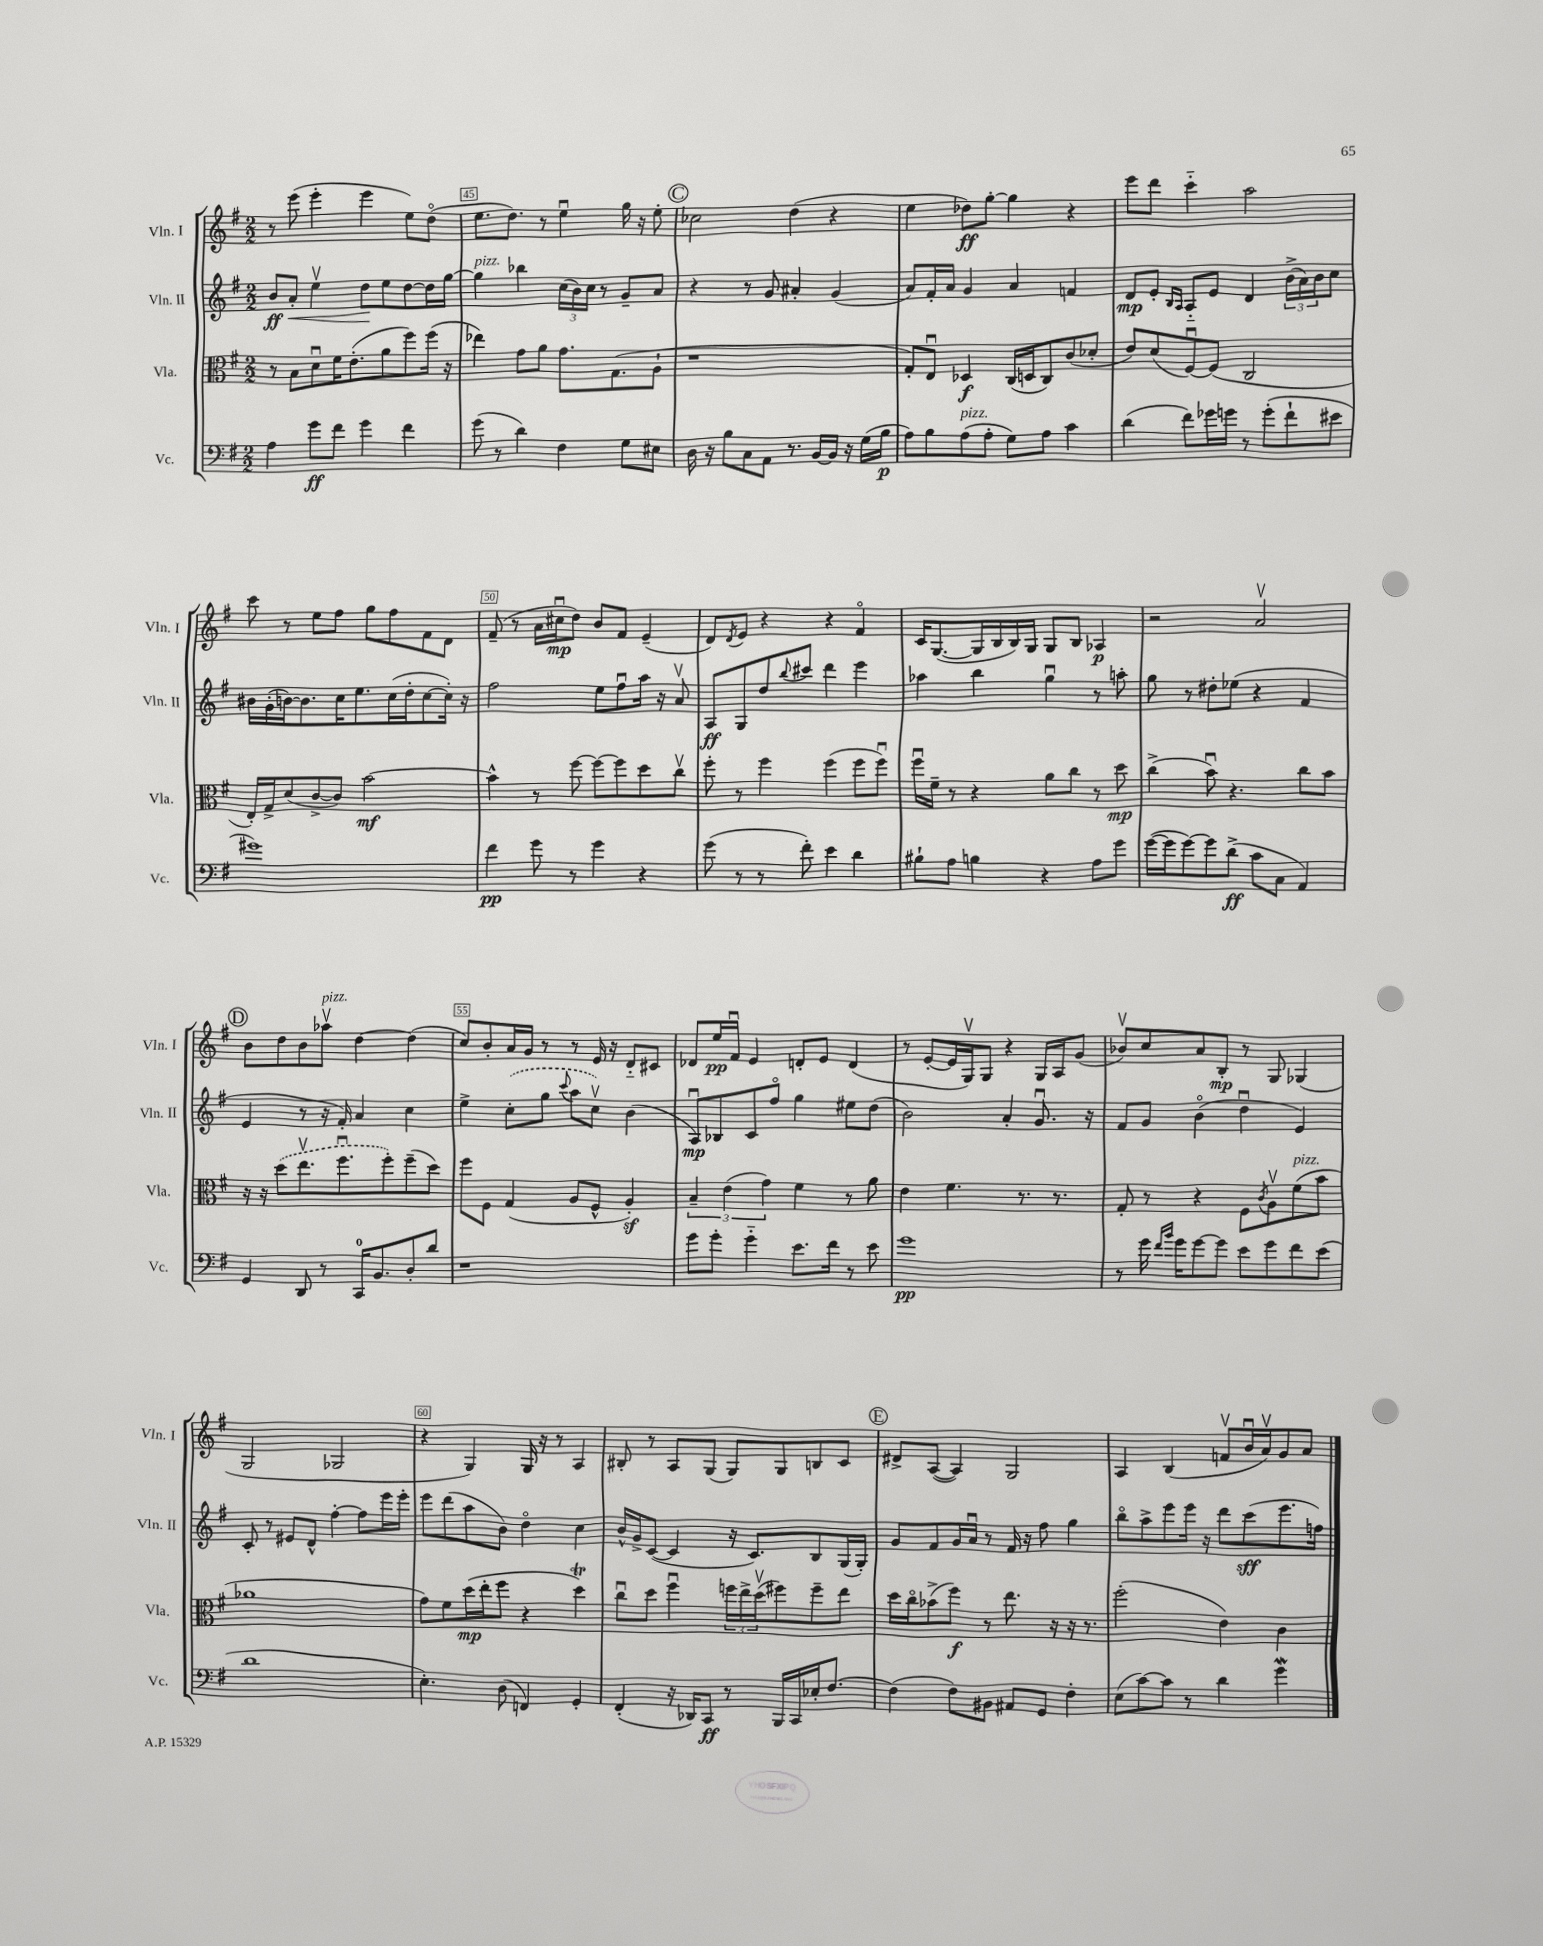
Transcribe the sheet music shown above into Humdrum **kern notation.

**kern	**dynam	**kern	**dynam	**kern	**dynam	**kern	**dynam
*part4	*part4	*part3	*part3	*part2	*part2	*part1	*part1
*staff4	*staff4	*staff3	*staff3	*staff2	*staff2	*staff1	*staff1
*I"Vc.	*	*I"Vla.	*	*I"Vln. II	*	*I"Vln. I	*
*I'Vc.	*	*I'Vla.	*	*I'Vln. II	*	*I'Vln. I	*
*clefF4	*	*clefC3	*	*clefG2	*	*clefG2	*
*k[f#]	*	*k[f#]	*	*k[f#]	*	*k[f#]	*
*M2/2	*	*M2/2	*	*M2/2	*	*M2/2	*
=44	=44	=44	=44	=44	=44	=44	=44
4A\	.	8r	.	8b/L	ff	8r	.
!	!	!	!	!	!LO:HP:b	!	!
.	.	8B\L	.	8a'/J	<	(8eee\	.
8g\L	ff	8du\	.	4eev\	.	4eee'\	.
8f#\J	.	16f#\K	.	.	.	.	.
.	.	(8.e'\	.	.	.	.	.
4g\	.	.	.	8dd\L	.	4eee\	.
.	.	8a\	.	8ee\	[	.	.
4f#\	.	8ff#\)	.	[8dd\	.	8ee\L)	.
.	.	(16ff#\Jk	.	16dd\L]	.	(8dd\J	.
.	.	16r	.	[16gg\JJ	.	.	.
=45	=45	=45	=45	=45	=45	=45	=45
!	!	!	!	!LO:TX:a:i:t=pizz.	!	!	!
(8g\	.	4ee-X\)	.	4gg\]	.	8.ee\L	.
8r	.	.	.	.	.	.	.
.	.	.	.	.	.	8.dd\J)	.
4d\)	.	8g\L	.	4bb-X\	.	.	.
.	.	8a\J	.	.	.	8r	.
4F#\	.	8.g\L	.	(24cc\LL	.	4eeu\	.
.	.	.	.	24b\)	.	.	.
.	.	.	.	24cc\JJ	.	.	.
.	.	.	.	8r	.	.	.
.	.	(8.G\	.	.	.	.	.
8G\L	.	.	.	8g~/L	.	16gg\	.
.	.	.	.	.	.	16r	.
8E#X\J	.	8A`\J	.	8a/J	.	8ee'\	.
!!LO:REH:place=s1:t=C
=46	=46	=46	=46	=46	=46	=46	=46
16D\	.	1r	.	4r	.	2cc-X\	.
16r	.	.	.	.	.	.	.
8B\L	.	.	.	.	.	.	.
8C\	.	.	.	8r	.	.	.
8AA\J	.	.	.	8g/	.	.	.
8.r	.	.	.	4a#X'/	.	(4dd\	.
[16BB/LL	.	.	.	.	.	.	.
16BB/JJ]	.	.	.	(4g/	.	4r	.
16r	.	.	.	.	.	.	.
(16G\LL	.	.	.	.	.	.	.
16B\JJ	p	.	.	.	.	.	.
=47	=47	=47	=47	=47	=47	=47	=47
8A\L)	.	8G'/L)	.	8a/L)	.	4ee\	.
8B\	.	8Eu/J	.	16f#'/L	.	.	.
.	.	.	.	16a/JJ	.	.	.
!LO:TX:a:i:t=pizz.	!	!	!	!	!	!	!
(8A\	.	4D-X/	f	4g/	.	8dd-X\L)	ff
8A'\J	.	.	.	.	.	[8gg'\J	.
8G\L)	.	(16C/LL	.	4a/	.	4gg\]	.
.	.	16Dn/J	.	.	.	.	.
8A\J	.	8C/)	.	.	.	.	.
4c\	.	(8c/	.	4fn/	.	4r	.
.	.	8d-X'/J	.	.	.	.	.
=48	=48	=48	=48	=48	=48	=48	=48
(4d\	.	8e/L)	.	8d/L	mp	8eee\L	.
.	.	(8d/	.	8e'/J	.	8ddd\J	.
.	.	.	.	16qqB/LL	.	.	.
.	.	.	.	16qqA/JJ	.	.	.
8f#\L)	.	[8F#u/)	.	8A/L	.	4ccc\	.
16g-X\L	.	(8F#/J]	.	8e/J	.	.	.
16gn\JJ	.	.	.	.	.	.	.
8r	.	2C/	.	4d/	.	2aa\	.
(8g'\L	.	.	.	.	.	.	.
8f#`\	.	.	.	(24b^\LL	.	.	.
.	.	.	.	24a\)	.	.	.
.	.	.	.	24b\J	.	.	.
8e#X\J	.	.	.	8cc\J	.	.	.
!!LO:LB:g=z
=49	=49	=49	=49	=49	=49	=49	=49
1g#X)	.	16E'/LL)	.	16b#X\LL	.	8ccc\	.
.	.	16G^/J	.	(16g'\	.	.	.
.	.	(8d/	.	[16bn\J)	.	8r	.
.	.	.	.	8.b\]	.	.	.
.	.	[8c^/	.	.	.	8ee\L	.
.	.	8c/J])	.	16cc\K	.	8ff#\J	.
.	.	.	.	8.ee\	.	.	.
.	.	[2b\	mf	.	.	8gg\L	.
.	.	.	.	(16cc\L	.	8ff#\	.
.	.	.	.	16dd'\J	.	.	.
.	.	.	.	[8cc\	.	8f#\	.
.	.	.	.	16cc'\Jk])	.	8d\J	.
.	.	.	.	16r	.	.	.
=50	=50	=50	=50	=50	=50	=50	=50
4f#\	pp	4b^^\]	.	2ff#\	.	(8f#~/	.
.	.	.	.	.	.	8r	.
8g\	.	8r	.	.	.	16a\LL	.
.	.	.	.	.	.	16cc#Xu\J	mp
8r	.	[8ff#\	.	.	.	8dd\J)	.
4g\	.	8ff#\L_	.	8ee\L	.	8b/L	.
.	.	8ff#\]	.	8ff#u\	.	8f#/J	.
4r	.	8dd\	.	16aa\Jk	.	(4e~/	.
.	.	.	.	16r	.	.	.
.	.	8ccv\J	.	8av/	.	.	.
=51	=51	=51	=51	=51	=51	=51	=51
(8g\	.	8ff#'\	.	8A/L	ff	8d/L)	.
.	.	.	.	.	.	8qd/	.
8r	.	8r	.	8G/	.	8e/J	.
8r	.	4ff#\	.	8dd/	.	4r	.
.	.	.	.	8qqbb/	.	.	.
8f#'\)	.	.	.	8ccc#X/J	.	.	.
4e\	.	(4ff#\	.	4ddd\	.	4r	.
4d\	.	8ff#\L	.	4eee\	.	4f#/	.
.	.	8ff#u\J)	.	.	.	.	.
=52	=52	=52	=52	=52	=52	=52	=52
8B#X`\L	.	16ff#u\LL	.	4aa-X\	.	16c/KL	.
.	.	16f#~\JJ	.	.	.	([8.G/	.
8A\J	.	8r	.	.	.	.	.
4Bn\	.	4r	.	4bb\	.	16G/L]	.
.	.	.	.	.	.	16B/	.
.	.	.	.	.	.	16B/)	.
.	.	.	.	.	.	16G/JJ	.
4r	.	8a\L	.	4ggu\	.	8G/L	.
.	.	8cc\J	.	.	.	8B/J	.
8A\L	.	8r	.	8r	.	4A-X/	p
8g\J	.	8dd\	mp	8aan'\	.	.	.
=53	=53	=53	=53	=53	=53	=53	=53
([16g\LL	.	(4cc^\	.	8gg\	.	2r	.
16g\J]	.	.	.	.	.	.	.
[8g\)	.	.	.	8r	.	.	.
8g\]	.	8bu\)	.	8dd#X'\L	.	.	.
(8d^\J	ff	4.r	.	(8ee-X\J	.	.	.
8c\L	.	.	.	4r	.	2av/	.
8C\J	.	.	.	.	.	.	.
4AA/)	.	8cc\L	.	4f#/	.	.	.
.	.	8b\J	.	.	.	.	.
!!LO:LB:g=z
!!LO:REH:place=s1:t=D
=54	=54	=54	=54	=54	=54	=54	=54
4GG/	.	16r	.	4e/	.	8b\L	.
.	.	16r	.	.	.	.	.
.	.	(8dd\L	.	.	.	8dd\	.
8DD/	.	8.eev\	.	8r	.	8b\	.
!	!	!	!	!	!	!LO:TX:a:i:t=pizz.	!
8r	.	.	.	16r	.	8aa-Xv\J	.
.	.	8.ff#u\	.	16f#'/)	.	.	.
16CC/KL	.	.	.	4a/	.	[4dd\	.
8.BB/	.	.	.	.	.	.	.
.	.	8ff#'\)	.	.	.	.	.
8D'/	.	(8ff#~\	.	4cc\	.	(4dd\]	.
8d/J	.	8dd\J)	.	.	.	.	.
=55	=55	=55	=55	=55	=55	=55	=55
1r	.	8ff#\L	.	4ee^\	.	8cc/L)	.
.	.	8F#\J	.	.	.	8b'/	.
.	.	(4G/	.	(8cc'\L	.	16a/L	.
.	.	.	.	.	.	16g/JJ	.
.	.	.	.	8gg\J	.	8r	.
.	.	.	.	8qqccc/	.	.	.
.	.	8A/L	.	8aa\L	.	8r	.
.	.	8F#^^/J	.	8ccv\J)	.	16e/	.
.	.	.	.	.	.	16r	.
.	.	4Az'/)	.	(4b\	.	8d/L	.
.	.	.	.	.	.	8c#X/J	.
=56	=56	=56	=56	=56	=56	=56	=56
8g\L	.	6B~/	.	8Au/L)	mp	8d-X/L	.
8g'\J	.	.	.	8B-X/	.	16ee/L	pp
.	.	(6e\	.	.	.	.	.
.	.	.	.	.	.	16f#u/JJ	.
4g\	.	.	.	8c/	.	4e/	.
.	.	6g\)	.	.	.	.	.
.	.	.	.	8ff#/J	.	.	.
8.e\L	.	4f#\	.	4gg\	.	8dn'/L	.
.	.	.	.	.	.	8e/J	.
16f#\Jk	.	.	.	.	.	.	.
8r	.	8r	.	8ee#X\L	.	(4d/	.
8e\	.	8a\	.	(8dd\J	.	.	.
=57	=57	=57	=57	=57	=57	=57	=57
1g	pp	4e\	.	2b\)	.	8r	.
.	.	.	.	.	.	[8e'/L	.
.	.	4.f#\	.	.	.	16e/L]	.
.	.	.	.	.	.	16Gv/J)	.
.	.	.	.	.	.	8G/J	.
.	.	.	.	4a'/	.	4r	.
.	.	8.r	.	.	.	.	.
.	.	.	.	8.gu/	.	16G/LL	.
.	.	8.r	.	.	.	16A/J	.
.	.	.	.	.	.	(8g/J	.
.	.	.	.	16r	.	.	.
=58	=58	=58	=58	=58	=58	=58	=58
8r	.	8G'/	.	8f#/L	.	8b-Xv/L)	.
16g\	.	8r	.	8g/J	.	8cc/	.
16qqf#/LL	.	.	.	.	.	.	.
16qqb/JJ	.	.	.	.	.	.	.
16g\KL	.	.	.	.	.	.	.
[8g\	.	4r	.	(4b\	.	8a/	.
8g\J]	.	.	.	.	.	8B'/J	mp
8e\L	.	8F#\L	.	4ddu\	.	8r	.
.	.	8qc/	.	.	.	.	.
8g\	.	8Av\	.	.	.	8G/	.
!	!	!LO:TX:a:i:t=pizz.	!	!	!	!	!
8f#\	.	(8f#\	.	4e/)	.	(4G-X/	.
(8e\J	.	8b\J	.	.	.	.	.
!!LO:LB:g=z
=59	=59	=59	=59	=59	=59	=59	=59
1d	.	1a-X	.	8c'/	.	2G/	.
.	.	.	.	8r	.	.	.
.	.	.	.	8e#X/L	.	.	.
.	.	.	.	8d^^/J	.	.	.
.	.	.	.	[4ff#'\	.	2G-X/	.
.	.	.	.	8ff#\L]	.	.	.
.	.	.	.	16eee\L	.	.	.
.	.	.	.	16eee'\JJ	.	.	.
=60	=60	=60	=60	=60	=60	=60	=60
4.E'\)	.	8g\L)	.	8eee\L	.	4r	.
.	.	8f#\	.	(8ddd\	.	.	.
.	.	(16dd\L	mp	8aa\	.	4G/)	.
.	.	16ee'\J	.	.	.	.	.
(8D\	.	8ff#\J	.	8b\J)	.	.	.
4FFn/)	.	4r	.	4dd\	.	16G/	.
.	.	.	.	.	.	16r	.
.	.	.	.	.	.	8r	.
4GG'/	.	4ddT\)	.	4cc\	.	4A/	.
=61	=61	=61	=61	=61	=61	=61	=61
(4FF#'/	.	8ccu\L	.	16b^^/LL	.	8B#X'/	.
.	.	.	.	16g^/J	.	.	.
.	.	8dd\J	.	([8c/J	.	8r	.
16r	.	4ff#u\	.	4c/]	.	8A/L	.
16DD-X/KL)	.	.	.	.	.	.	.
8CC/J	ff	.	.	.	.	(8G/J	.
8r	.	24ffn\LL	.	16r	.	8G/L)	.
.	.	24ee^\	.	.	.	.	.
.	.	.	.	8.c/L)	.	.	.
.	.	(24ddv\J	.	.	.	.	.
16BBB/LL	.	8ff#X\)	.	.	.	8G/	.
16CC/	.	.	.	.	.	.	.
16E-X'/J	.	8ff#~\	.	8B/	.	8Bn/	.
[8.F#/J	.	.	.	.	.	.	.
.	.	8ee\J	.	(16G/L	.	8c/J	.
.	.	.	.	16G'/JJ)	.	.	.
!!LO:REH:place=s1:t=E
=62	=62	=62	=62	=62	=62	=62	=62
(4F#\]	.	16dd\LL	.	8g/L	.	8d#X^/L	.
.	.	16cc\J	.	.	.	.	.
.	.	(8b-X^\	.	8f#/	.	([8A/J	.
8F#\L)	.	8ff#\J)	f	16g/L	.	4A/])	.
.	.	.	.	16au/JJ	.	.	.
8BB#X\J	.	8r	.	8r	.	.	.
8AA#X/L	.	8.ee\	.	16f#/	.	2G/	.
.	.	.	.	16r	.	.	.
8GG/J	.	.	.	8ff#\	.	.	.
.	.	16r	.	.	.	.	.
4F#'\	.	16r	.	4gg\	.	.	.
.	.	8.r	.	.	.	.	.
=63	=63	=63	=63	=63	=63	=63	=63
(8E\L	.	(2ff#'\	.	8bb\L	.	4A/	.
[8c\)	.	.	.	8aa^\	.	.	.
8c\J]	.	.	.	8eee\	.	(4B/	.
8r	.	.	.	16eee\Jk	.	.	.
.	.	.	.	16r	.	.	.
4d\	.	4e\)	.	8ddd\L	.	8fnv/L	.
.	.	.	.	(8ccc\	sff	16bu/L	.
.	.	.	.	.	.	16av/J)	.
4gw\	.	4c\	.	8.eee\	.	8g/	.
.	.	.	.	.	.	8a/J	.
.	.	.	.	16ffn\Jk)	.	.	.
==	==	==	==	==	==	==	==
*-	*-	*-	*-	*-	*-	*-	*-
